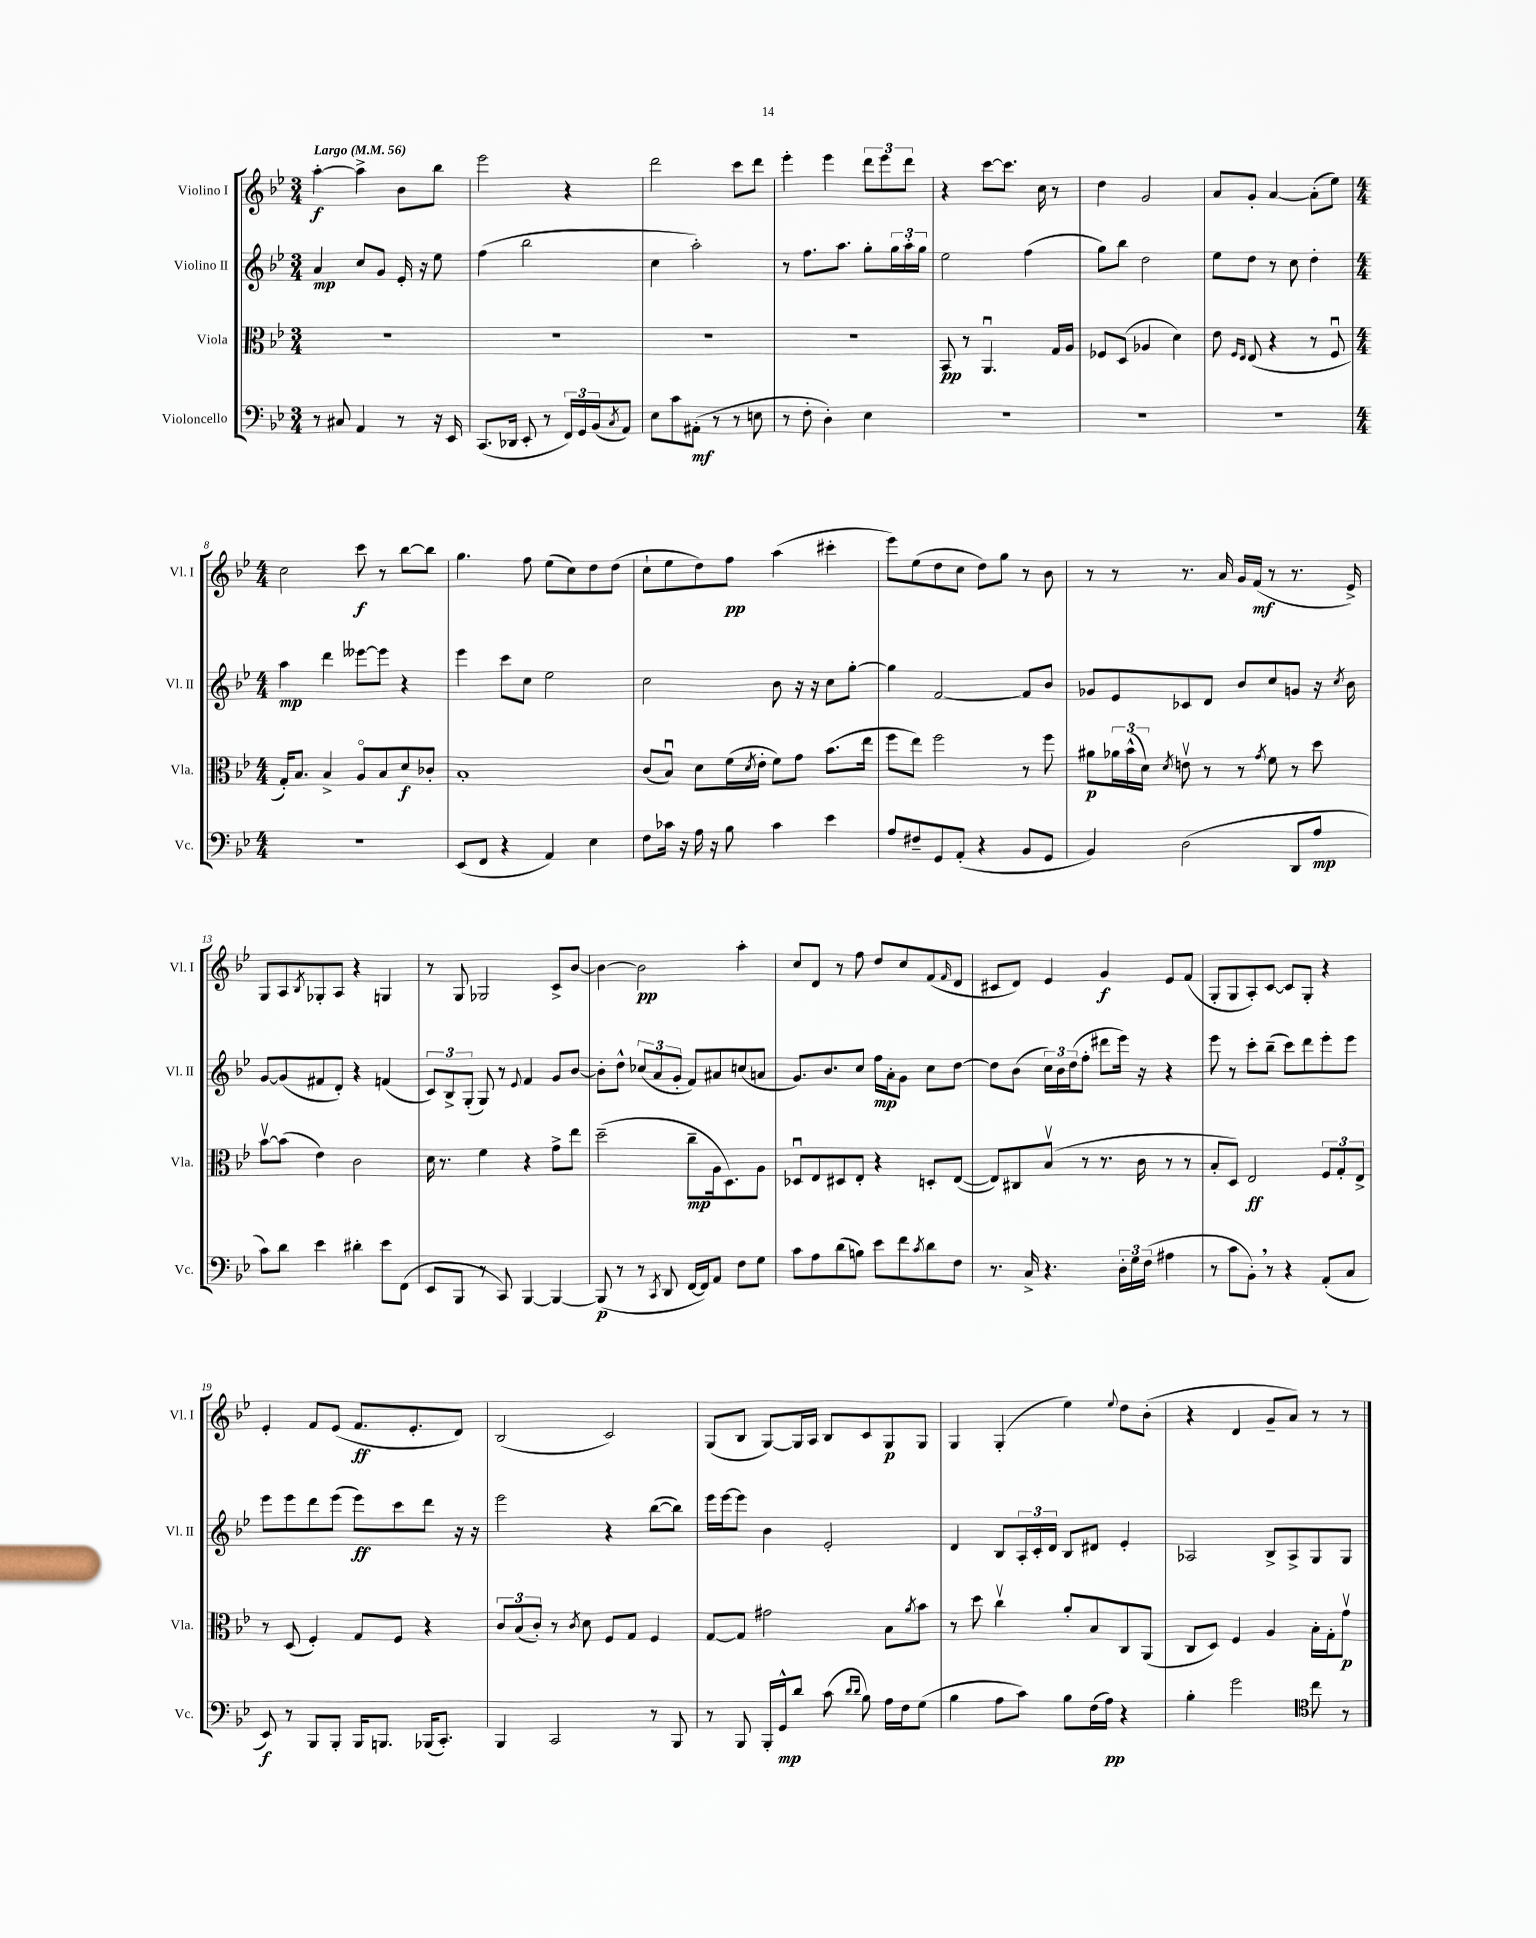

**kern	**dynam	**kern	**dynam	**kern	**dynam	**kern	**dynam
*part4	*part4	*part3	*part3	*part2	*part2	*part1	*part1
*staff4	*staff4	*staff3	*staff3	*staff2	*staff2	*staff1	*staff1
*I"Violoncello	*	*I"Viola	*	*I"Violino II	*	*I"Violino I	*
*I'Vc.	*	*I'Vla.	*	*I'Vl. II	*	*I'Vl. I	*
*clefF4	*	*clefC3	*	*clefG2	*	*clefG2	*
*k[b-e-]	*	*k[b-e-]	*	*k[b-e-]	*	*k[b-e-]	*
*M3/4	*	*M3/4	*	*M3/4	*	*M3/4	*
*MM56	*	*MM56	*	*MM56	*	*MM56	*
=1	=1	=1	=1	=1	=1	=1	=1
!	!	!	!	!	!	!LO:TX:a:B:t=Largo	!
8r	.	2.r	.	4a/	mp	[4aa'\	f
8C#X/	.	.	.	.	.	.	.
4AA/	.	.	.	8cc/L	.	4aa^\]	.
.	.	.	.	8g/J	.	.	.
8r	.	.	.	16e-'/	.	8b-\L	.
.	.	.	.	16r	.	.	.
16r	.	.	.	8ee-\	.	8bb-\J	.
16EE-/	.	.	.	.	.	.	.
=2	=2	=2	=2	=2	=2	=2	=2
(8.CC/L	.	2.r	.	(4ff\	.	2eee-\	.
16DD-X/Jk	.	.	.	.	.	.	.
8EE-'/	.	.	.	2bb-\	.	.	.
8r	.	.	.	.	.	.	.
24FF/LL)	.	.	.	.	.	4r	.
24GG/	.	.	.	.	.	.	.
(24BB-/J	.	.	.	.	.	.	.
8qC/	.	.	.	.	.	.	.
8AA/J)	.	.	.	.	.	.	.
=3	=3	=3	=3	=3	=3	=3	=3
8E-\L	.	2.r	.	4cc\	.	2ddd\	.
8c\	.	.	.	.	.	.	.
(8AA#X'\J	mf	.	.	2aa'\)	.	.	.
8r	.	.	.	.	.	.	.
8r	.	.	.	.	.	8ccc\L	.
8En\	.	.	.	.	.	8ddd\J	.
=4	=4	=4	=4	=4	=4	=4	=4
8r	.	2.r	.	8r	.	4eee-'\	.
8F'\	.	.	.	8.ff\L	.	.	.
4D'\)	.	.	.	.	.	4eee-\	.
.	.	.	.	8.aa\J	.	.	.
4E-\	.	.	.	8gg'\L	.	12ddd\L	.
.	.	.	.	.	.	12eee-\	.
.	.	.	.	24gg\L	.	.	.
.	.	.	.	24aa'\	.	12ddd\J	.
.	.	.	.	24gg\JJ	.	.	.
=5	=5	=5	=5	=5	=5	=5	=5
2.r	.	8BB-/	pp	2ee-\	.	4r	.
.	.	8r	.	.	.	.	.
.	.	4.AAu/	.	.	.	[8ccc\L	.
.	.	.	.	.	.	8.ccc\J]	.
.	.	.	.	(4ff\	.	.	.
.	.	.	.	.	.	16cc\	.
.	.	16G/LL	.	.	.	8r	.
.	.	16A/JJ	.	.	.	.	.
=6	=6	=6	=6	=6	=6	=6	=6
2.r	.	8F-X/L	.	8gg\L)	.	4dd\	.
.	.	(8D/J	.	8bb-\J	.	.	.
.	.	4A-X/	.	2dd\	.	2g/	.
.	.	4d\)	.	.	.	.	.
=7	=7	=7	=7	=7	=7	=7	=7
2.r	.	8e-\	.	8ee-\L	.	8a/L	.
.	.	16qqF/LL	.	.	.	.	.
.	.	16qqE-/JJ	.	.	.	.	.
.	.	(8E-/	.	8dd\J	.	8g'/J	.
.	.	4r	.	8r	.	[4a/	.
.	.	.	.	8cc\	.	.	.
.	.	8r	.	4dd'\	.	(8a'\L]	.
.	.	8Fu/	.	.	.	8ee-\J)	.
!!LO:LB:g=z
=8	=8	=8	=8	=8	=8	=8	=8
*M4/4	*	*M4/4	*	*M4/4	*	*M4/4	*
1r	.	16G'/KL)	.	4aa\	mp	2cc\	.
.	.	8.B-/J	.	.	.	.	.
.	.	4B-^/	.	4ddd\	.	.	.
.	.	8A/L	.	[8eee--X\L	.	8ccc\	f
.	.	8B-/	.	8eee--\J]	.	8r	.
.	.	8d/	f	4r	.	[8bb-\L	.
.	.	8c-X'/J	.	.	.	8bb-\J]	.
=9	=9	=9	=9	=9	=9	=9	=9
(8EE-/L	.	1B-'	.	4eee-\	.	4.gg\	.
8FF/J	.	.	.	.	.	.	.
4r	.	.	.	8ccc\L	.	.	.
.	.	.	.	8cc\J	.	8ff\	.
4AA/)	.	.	.	2ee-\	.	(8ee-\L	.
.	.	.	.	.	.	8cc\)	.
4E-\	.	.	.	.	.	8dd\	.
.	.	.	.	.	.	(8dd\J	.
=10	=10	=10	=10	=10	=10	=10	=10
8F\L	.	(8c/L	.	2cc\	.	8cc`\L	.
16c-X\Jk	.	8B-u/J)	.	.	.	8ee-\	.
16r	.	.	.	.	.	.	.
16A\	.	8d\L	.	.	.	8dd\)	.
16r	.	.	.	.	.	.	.
8B-\	.	(16f\L	.	.	.	8ff\J	pp
.	.	8qd/	.	.	.	.	.
.	.	16e-'\JJ	.	.	.	.	.
4c-\	.	8f\L)	.	8b-\	.	(4aa\	.
.	.	8g\J	.	16r	.	.	.
.	.	.	.	16r	.	.	.
4e-\	.	(8.b-\L	.	8cc\L	.	4ccc#X'\	.
.	.	.	.	[8gg'\J	.	.	.
.	.	16ee-\Jk	.	.	.	.	.
=11	=11	=11	=11	=11	=11	=11	=11
8A/L	.	8ff\L	.	4gg\]	.	8eee-\L)	.
8F#X~/	.	8ee-\J)	.	.	.	(8ee-\	.
8GG/	.	2ff\	.	[2f/	.	8dd\	.
(8AA'/J	.	.	.	.	.	8cc\J	.
4r	.	.	.	.	.	8dd\L)	.
.	.	.	.	.	.	8gg\J	.
8BB-/L	.	8r	.	8f/L]	.	8r	.
8GG/J	.	8ff\	.	8b-/J	.	8b-\	.
=12	=12	=12	=12	=12	=12	=12	=12
4BB-/)	.	8a#X\L	p	8g-X/L	.	8r	.
.	.	24a-X\L	.	8e-/	.	8r	.
.	.	(24b-^^\	.	.	.	.	.
.	.	24d\JJ)	.	.	.	.	.
.	.	8qd/	.	.	.	.	.
(2D\	.	8env\	.	8c-X/	.	8.r	.
.	.	8r	.	8d/J	.	.	.
.	.	.	.	.	.	16a/	.
.	.	8r	.	8b-/L	.	16g/LL	.
.	.	.	.	.	.	(16f/JJ	mf
.	.	8qg/	.	.	.	.	.
.	.	8f\	.	8cc/	.	8r	.
8DD/L	.	8r	.	8gn/J	.	8.r	.
8A/J	mp	8dd\	.	16r	.	.	.
.	.	.	.	8qcc/	.	.	.
.	.	.	.	16b-\	.	16e-^/)	.
!!LO:LB:g=z
=13	=13	=13	=13	=13	=13	=13	=13
8c\L)	.	[8b-v\L	.	[8g/L	.	8G/L	.
8d\J	.	(8b-\J]	.	(8g/]	.	8A/	.
.	.	.	.	.	.	8qB-/	.
4e-\	.	4e-\)	.	8f#X/	.	8G-X'/	.
.	.	.	.	8d'/J)	.	8A/J	.
4d#X'\	.	2c\	.	4r	.	4r	.
8e-\L	.	.	.	(4fn/	.	4Gn/	.
(8FF\J	.	.	.	.	.	.	.
=14	=14	=14	=14	=14	=14	=14	=14
8EE-/L	.	16d\	.	12c/L)	.	8r	.
.	.	8.r	.	.	.	.	.
.	.	.	.	12B-^/	.	.	.
8BBB-/J	.	.	.	.	.	8G/	.
.	.	.	.	(12G'/J	.	.	.
8r	.	4f\	.	8G/)	.	2G-X/	.
8CC/)	.	.	.	8r	.	.	.
.	.	.	.	8qqe-/	.	.	.
[4BBB-/	.	4r	.	4f/	.	.	.
4BBB-/_	.	8g^\L	.	8g/L	.	8c^/L	.
.	.	8ee-\J	.	[8b-/J	.	[8b-/J	.
=15	=15	=15	=15	=15	=15	=15	=15
(8BBB-/]	p	(2dd~\	.	8b-'\L]	.	4b-\_	.
8r	.	.	.	8dd^^\J	.	.	.
8r	.	.	.	(12cc-X/L	.	2b-\]	pp
.	.	.	.	12a/	.	.	.
8qCC/	.	.	.	.	.	.	.
8DD/	.	.	.	.	.	.	.
.	.	.	.	12g'/J	.	.	.
[16FF/LL	.	8cc~\L	mp	8f/L)	.	.	.
16FF/J])	.	.	.	.	.	.	.
8AA/J	.	16A\k	.	8a#X/	.	.	.
.	.	8.D\)	.	.	.	.	.
8F\L	.	.	.	(8ccn/	.	4aa'\	.
8G\J	.	8A\J	.	8an/J	.	.	.
=16	=16	=16	=16	=16	=16	=16	=16
8c\L	.	8D-Xu/L	.	8.g/L)	.	8cc/L	.
8A\	.	8E-/	.	.	.	8d/J	.
.	.	.	.	8.b-/	.	.	.
(8d\	.	8D#X/	.	.	.	8r	.
8Bn\J)	.	8E-'/J	.	8cc/J	.	8ff\	.
8e-\L	.	4r	.	16ff\LL	mp	8dd/L	.
.	.	.	.	16a'\J	.	.	.
8f\	.	.	.	8g\J	.	8cc/	.
8qc/	.	.	.	.	.	.	.
8d\	.	8Dn'/L	.	8cc\L	.	(8f/	.
.	.	.	.	.	.	16qqf/	.
8F\J	.	([8E-/J	.	[8dd\J	.	8d/J	.
=17	=17	=17	=17	=17	=17	=17	=17
8.r	.	8E-/L])	.	8dd\L]	.	8c#X/L	.
.	.	8C#X/	.	(8b-\J	.	8d/J)	.
16C^/	.	.	.	.	.	.	.
4.r	.	(8B-v/J	.	24cc\LL)	.	4e-/	.
.	.	.	.	24b-\	.	.	.
.	.	.	.	(24dd\J	.	.	.
.	.	8r	.	8ff'\J	.	.	.
.	.	8.r	.	8ddd#X\L	.	4g/	f
24D'\LL	.	.	.	16eee-\Jk)	.	.	.
24G\	.	.	.	.	.	.	.
.	.	16c\	.	16r	.	.	.
(24F\JJ	.	.	.	.	.	.	.
4A#X\	.	8r	.	4r	.	8e-/L	.
.	.	8r	.	.	.	(8f/J	.
=18	=18	=18	=18	=18	=18	=18	=18
8r	.	8B-'/L	.	8eee-\	.	8G'/L	.
8c\L	.	8D/J)	.	8r	.	8G/	.
8BB-',\J)	.	2E-/	ff	8ccc'\L	.	8A'/)	.
8r	.	.	.	(8bb-~\J	.	[8c/J	.
4r	.	.	.	8ccc\L)	.	8c/L]	.
.	.	.	.	8ddd\	.	8G'/J	.
(8AA'/L	.	12F/L	.	8eee-'\	.	4r	.
.	.	12G'/	.	.	.	.	.
8C/J	.	.	.	8eee-\J	.	.	.
.	.	12E-^/J	.	.	.	.	.
!!LO:LB:g=z
=19	=19	=19	=19	=19	=19	=19	=19
8EE-/)	f	8r	.	8eee-\L	.	4e-'/	.
8r	.	(8D/	.	8eee-\	.	.	.
8BBB-/L	.	4F'/)	.	8ddd\	.	8f/L	.
8BBB-'/J	.	.	.	(8eee-\J	.	(8e-/J	.
16BBB-/KL	.	8G/L	.	8eee-\L)	ff	8.f/L	ff
8.BBBn/J	.	.	.	.	.	.	.
.	.	8F/J	.	8ccc\	.	.	.
.	.	.	.	.	.	8.e-'/	.
(16BBB-X/KL	.	4r	.	8ddd\J	.	.	.
8.CC'/J)	.	.	.	.	.	.	.
.	.	.	.	16r	.	8d/J)	.
.	.	.	.	16r	.	.	.
=20	=20	=20	=20	=20	=20	=20	=20
4BBB-/	.	12c/L	.	2eee-\	.	(2B-/	.
.	.	(12B-/	.	.	.	.	.
.	.	12c'/J)	.	.	.	.	.
2CC/	.	8r	.	.	.	.	.
.	.	8qc/	.	.	.	.	.
.	.	8d\	.	.	.	.	.
.	.	8F/L	.	4r	.	2c/)	.
.	.	8G/J	.	.	.	.	.
8r	.	4F/	.	([8bb-\L	.	.	.
8BBB-/	.	.	.	8bb-\J])	.	.	.
=21	=21	=21	=21	=21	=21	=21	=21
8r	.	[8G/L	.	16eee-\LL	.	(8G/L	.
.	.	.	.	[16eee-\J	.	.	.
8BBB-/	.	8G/J]	.	8eee-\J]	.	8B-/J	.
16BBB-'/LL	.	2g#X\	.	4b-\	.	[8G/L)	.
16GG^^/J	mp	.	.	.	.	.	.
8d/J	.	.	.	.	.	16G/L]	.
.	.	.	.	.	.	16A/JJ	.
(8c\	.	.	.	2e-'/	.	8B-/L	.
16qqd/LL	.	.	.	.	.	.	.
16qqd/JJ	.	.	.	.	.	.	.
8B-\)	.	.	.	.	.	8c/	.
16A\LL	.	8B-\L	.	.	.	8G/	p
16F\J	.	.	.	.	.	.	.
.	.	8qa/	.	.	.	.	.
(8G\J	.	8b-\J	.	.	.	8G/J	.
=22	=22	=22	=22	=22	=22	=22	=22
4B-\	.	8r	.	4d/	.	4G/	.
.	.	8dd\	.	.	.	.	.
8A\L	.	4ccv\	.	8B-/L	.	(4G'/	.
8c\J)	.	.	.	24A'/L	.	.	.
.	.	.	.	24c'/	.	.	.
.	.	.	.	24d/JJ	.	.	.
8B-\L	.	8a'/L	.	8B-/L	.	4ee-\)	.
(16F\L	.	8B-/	.	8d#X/J	.	.	.
16A\JJ)	pp	.	.	.	.	.	.
.	.	.	.	.	.	8qqee-/	.
4r	.	8C/	.	4e-'/	.	8dd\L	.
.	.	(8AA/J	.	.	.	(8b-'\J	.
=23	=23	=23	=23	=23	=23	=23	=23
4B-'\	.	8C/L	.	2A-X/	.	4r	.
.	.	8D/J)	.	.	.	.	.
2g\	.	4F/	.	.	.	4d/	.
.	.	4A/	.	8B-^/L	.	8g~/L	.
.	.	.	.	8A-^/	.	8a/J)	.
*clefC4	*	*	*	*	*	*	*
8cc\	.	16B-'\LL	.	8G/	.	8r	.
.	.	16G'\J	.	.	.	.	.
8r	.	8gv\J	p	8G/J	.	8r	.
==	==	==	==	==	==	==	==
*-	*-	*-	*-	*-	*-	*-	*-
